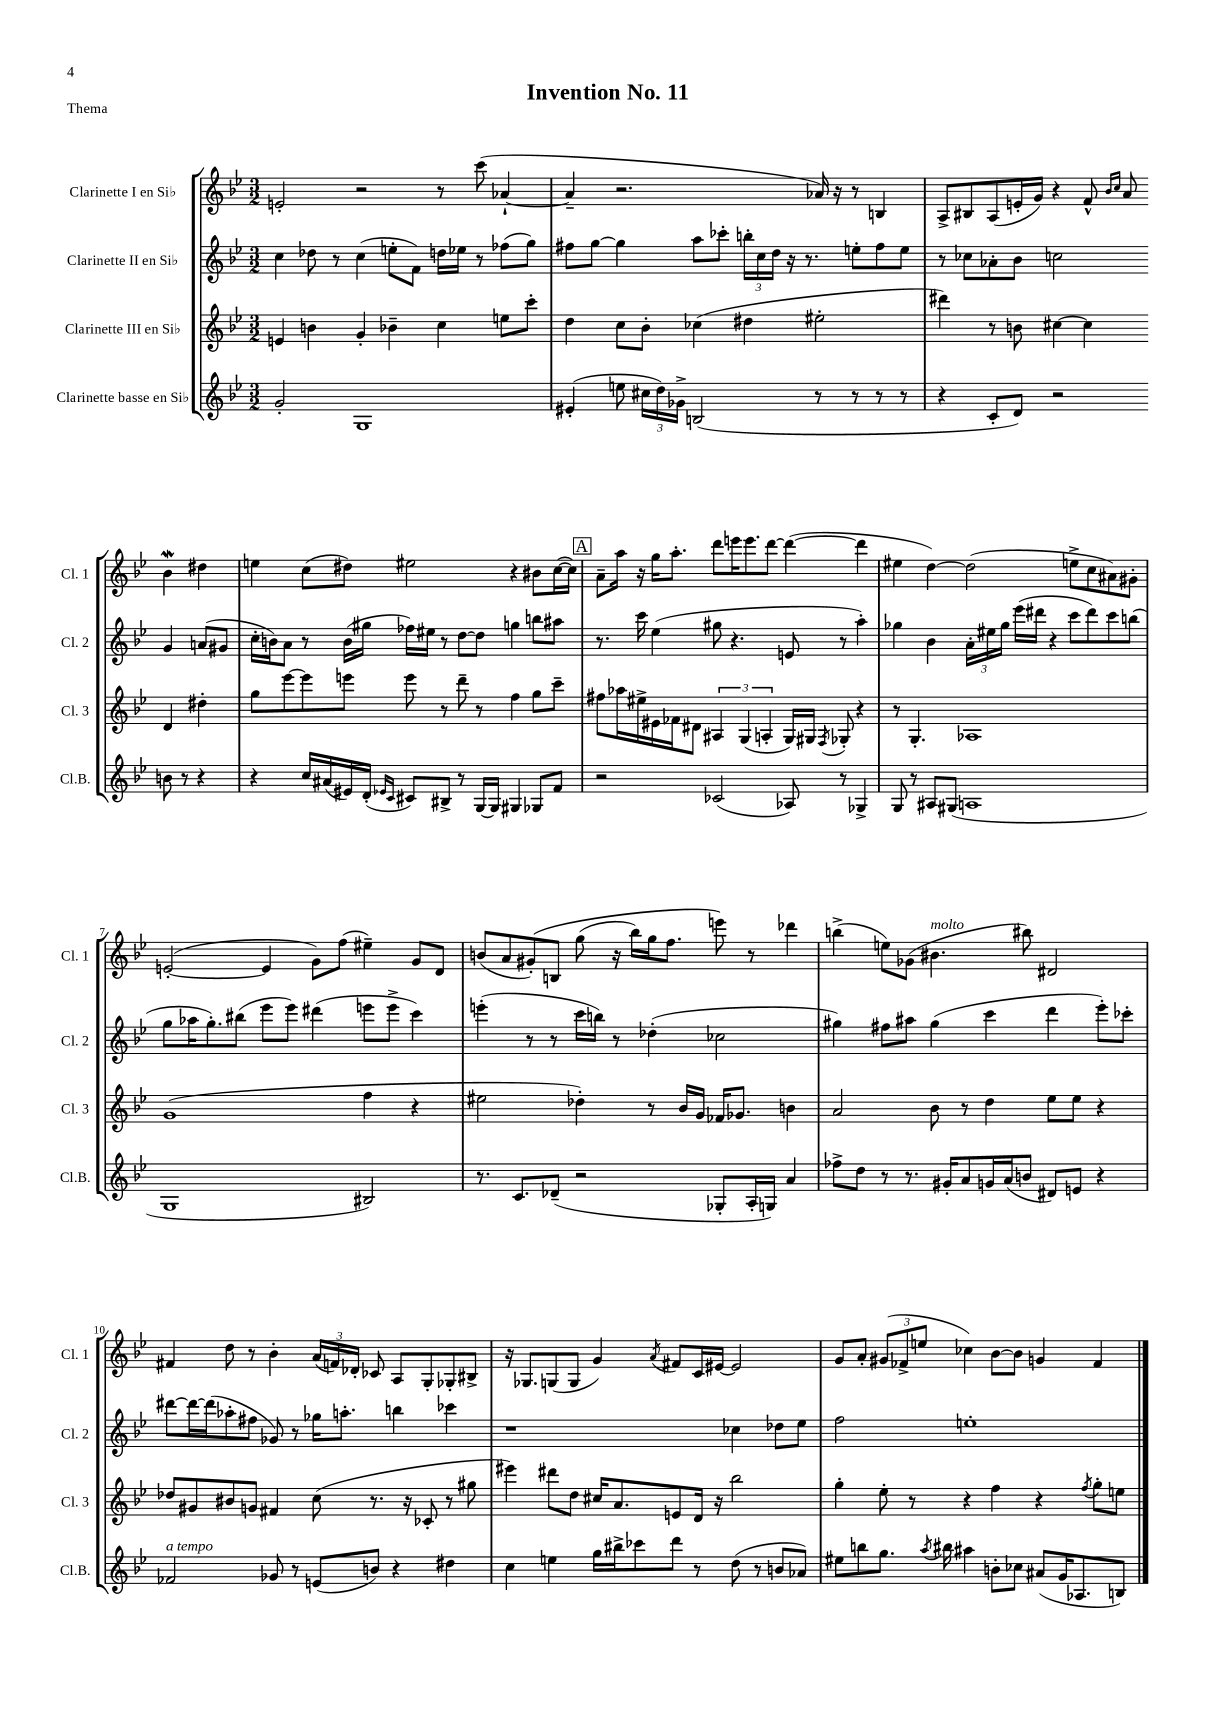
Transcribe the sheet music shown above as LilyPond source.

\header { title = "Invention No. 11" piece = "Thema" }
<<
\new StaffGroup <<
\new Staff = "s0" \with { instrumentName = "Clarinette I en Sib" shortInstrumentName = "Cl. 1" } {
    \clef treble \key bes \major \numericTimeSignature \time 3/2
    \autoBeamOff e'2-. r2 r8 c'''8( aes'4~-! |
    aes'4-- r2. aes'16) r16 r8 b4 |
    a8[-> bis8 a8( e'16-. g'16]) r4 f'8-^ \grace { bes'16[ c''16] } a'8 bes'4\mordent dis''4 |
    e''4 c''8[( dis''8]) eis''2 r4 bis'8[ c''16~( c''16]) |
    \mark \markup { \box "A" } a'8[-- a''16] r16 g''16[ a''8.]-. d'''8[ e'''16 e'''8. d'''8]~ d'''4~( d'''4 |
    eis''4 d''4~) d''2( e''8[-> c''8 ais'8) gis'8]-. |
    e'2~-.( e'4 g'8[) f''8]( eis''4--) g'8[ d'8] |
    b'8[( a'8 gis'8-.)\( b8] g''8( r16 bes''16[) g''16 f''8.] e'''8\) r8 des'''4 |
    b''4->( e''8[) ges'8]( bis'4.^\markup { \italic "molto" } bis''8) dis'2 |
    fis'4 d''8 r8 bes'4-. \tuplet 3/2 { a'16[( f'16) des'16]-. } ces'8 a8[ g8-. ges8-. bis8]-> |
    r16 ges8.[ g8( g8] g'4) \acciaccatura { a'8 } fis'8[ c'16 eis'16]~ eis'2 |
    g'8[ a'8]-. \tuplet 3/2 { gis'8[( fes'8-> e''8] } ces''4) bes'8[~ bes'8] g'4 fes'4 \bar "|." |
}
\new Staff = "s1" \with { instrumentName = "Clarinette II en Sib" shortInstrumentName = "Cl. 2" } {
    \clef treble \key bes \major \numericTimeSignature \time 3/2
    \autoBeamOff c''4 des''8 r8 c''4( e''8[-. f'8]) d''16[ ees''16] r8 fes''8[( g''8]) |
    fis''8[ g''8]~ g''4 a''8[ ces'''8]-. \tuplet 3/2 { b''16[-. c''16 d''16] } r16 r8. e''8[-. fis''8 e''8] |
    r8 ces''8[ aes'8-. bes'8] c''2 g'4 a'8[( gis'8] |
    c''16[-. b'16) a'8] r8 b'16[( gis''16] fes''16[) eis''16] r8 d''8[~ d''8] g''4 b''8[ ais''8] |
    \mark \markup { \box "A" } r8. c'''16 ees''4( gis''8 r4. e'8 r8 a''4-.) |
    ges''4 bes'4 \tuplet 3/2 { a'16[-. eis''16 ges''16] } ees'''16[( dis'''16] r4 c'''8[ dis'''8) c'''8 b''8]( |
    g''8[ aes''16 g''8.-.) bis''8]( ees'''8[ ees'''8]) dis'''4( e'''8[ e'''8]-> c'''4) |
    e'''4-.( r8 r8 c'''16[ b''16]) r8 des''4-.( ces''2 |
    gis''4) fis''8[ ais''8] gis''4( c'''4 d'''4 ees'''8[-.) ces'''8]-. |
    dis'''8[~ dis'''16~ dis'''16( aes''8-. fis''8] ges'8) r8 ges''16[ a''8.]-. b''4 ces'''4 |
    r1 ces''4 des''8[ ees''8] |
    f''2 e''1-. \bar "|." |
}
\new Staff = "s2" \with { instrumentName = "Clarinette III en Sib" shortInstrumentName = "Cl. 3" } {
    \clef treble \key bes \major \numericTimeSignature \time 3/2
    \autoBeamOff e'4 b'4 g'4-. bes'4-- c''4 e''8[ c'''8]-. |
    d''4 c''8[ bes'8]-. ces''4( dis''4 eis''2-. |
    dis'''4) r8 b'8 cis''4~ cis''4 d'4 dis''4-. |
    g''8[ ees'''8~ ees'''8 e'''8] e'''8 r8 d'''8-- r8 f''4 g''8[ c'''8]-- |
    \mark \markup { \box "A" } fis''8[ aes''16 eis''16-> eis'16 fes'16 dis'8] \tuplet 3/2 { ais4 g4( a4-. } g16[) gis16] \acciaccatura { f8 } ges8-. r4 |
    r8 g4.-. aes1 |
    g'1( f''4 r4 |
    eis''2 des''4-.) r8 bes'16[ g'16] fes'16[ ges'8.] b'4 |
    a'2 bes'8 r8 d''4 ees''8[ ees''8] r4 |
    des''8[ gis'8 bis'8 g'8] fis'4 c''8( r8. r16 ces'8-. r8 gis''8 |
    eis'''4) dis'''8[ d''8] cis''16[ a'8. e'8 d'16] r16 bes''2 |
    g''4-. ees''8-. r8 r4 f''4 r4 \acciaccatura { f''8 } g''8[-. e''8] \bar "|." |
}
\new Staff = "s3" \with { instrumentName = "Clarinette basse en Sib" shortInstrumentName = "Cl.B." } {
    \clef treble \key bes \major \numericTimeSignature \time 3/2
    \autoBeamOff g'2-. g1 |
    eis'4-.( e''8 \tuplet 3/2 { cis''16[ d''16) ges'16]-> } b2( r8 r8 r8 r8 |
    r4 c'8[-. d'8]) r2 b'8 r8 r4 |
    r4 c''16[ ais'16( eis'16) d'16]-.( \grace { ees'16[ c'16] } cis'8[) bis8]-> r8 g16[~ g16] gis4 ges8[ f'8] |
    \mark \markup { \box "A" } r2 ces'2( aes8) r8 ges4-> |
    g8 r8 ais8[ gis8]( a1 |
    g1 bis2) |
    r8. c'8.[ des'8]--( r2 ges8[-. a16-. g16]) a'4 |
    fes''8[-> d''8] r8 r8. gis'16[-. a'8 g'16 a'16( b'8] dis'8[) e'8] r4 |
    fes'2^\markup { \italic "a tempo" } ges'8 r8 e'8[( b'8]) r4 dis''4 |
    c''4 e''4 g''16[ bis''16-> ces'''8 d'''8] r8 d''8( r8 b'8[ aes'8]) |
    eis''8[ b''8 g''8.] \acciaccatura { a''8 } bis''16 ais''4 b'8[-. ces''8] ais'8[( g'16 aes8. b8]) \bar "|." |
}
>>
>>
